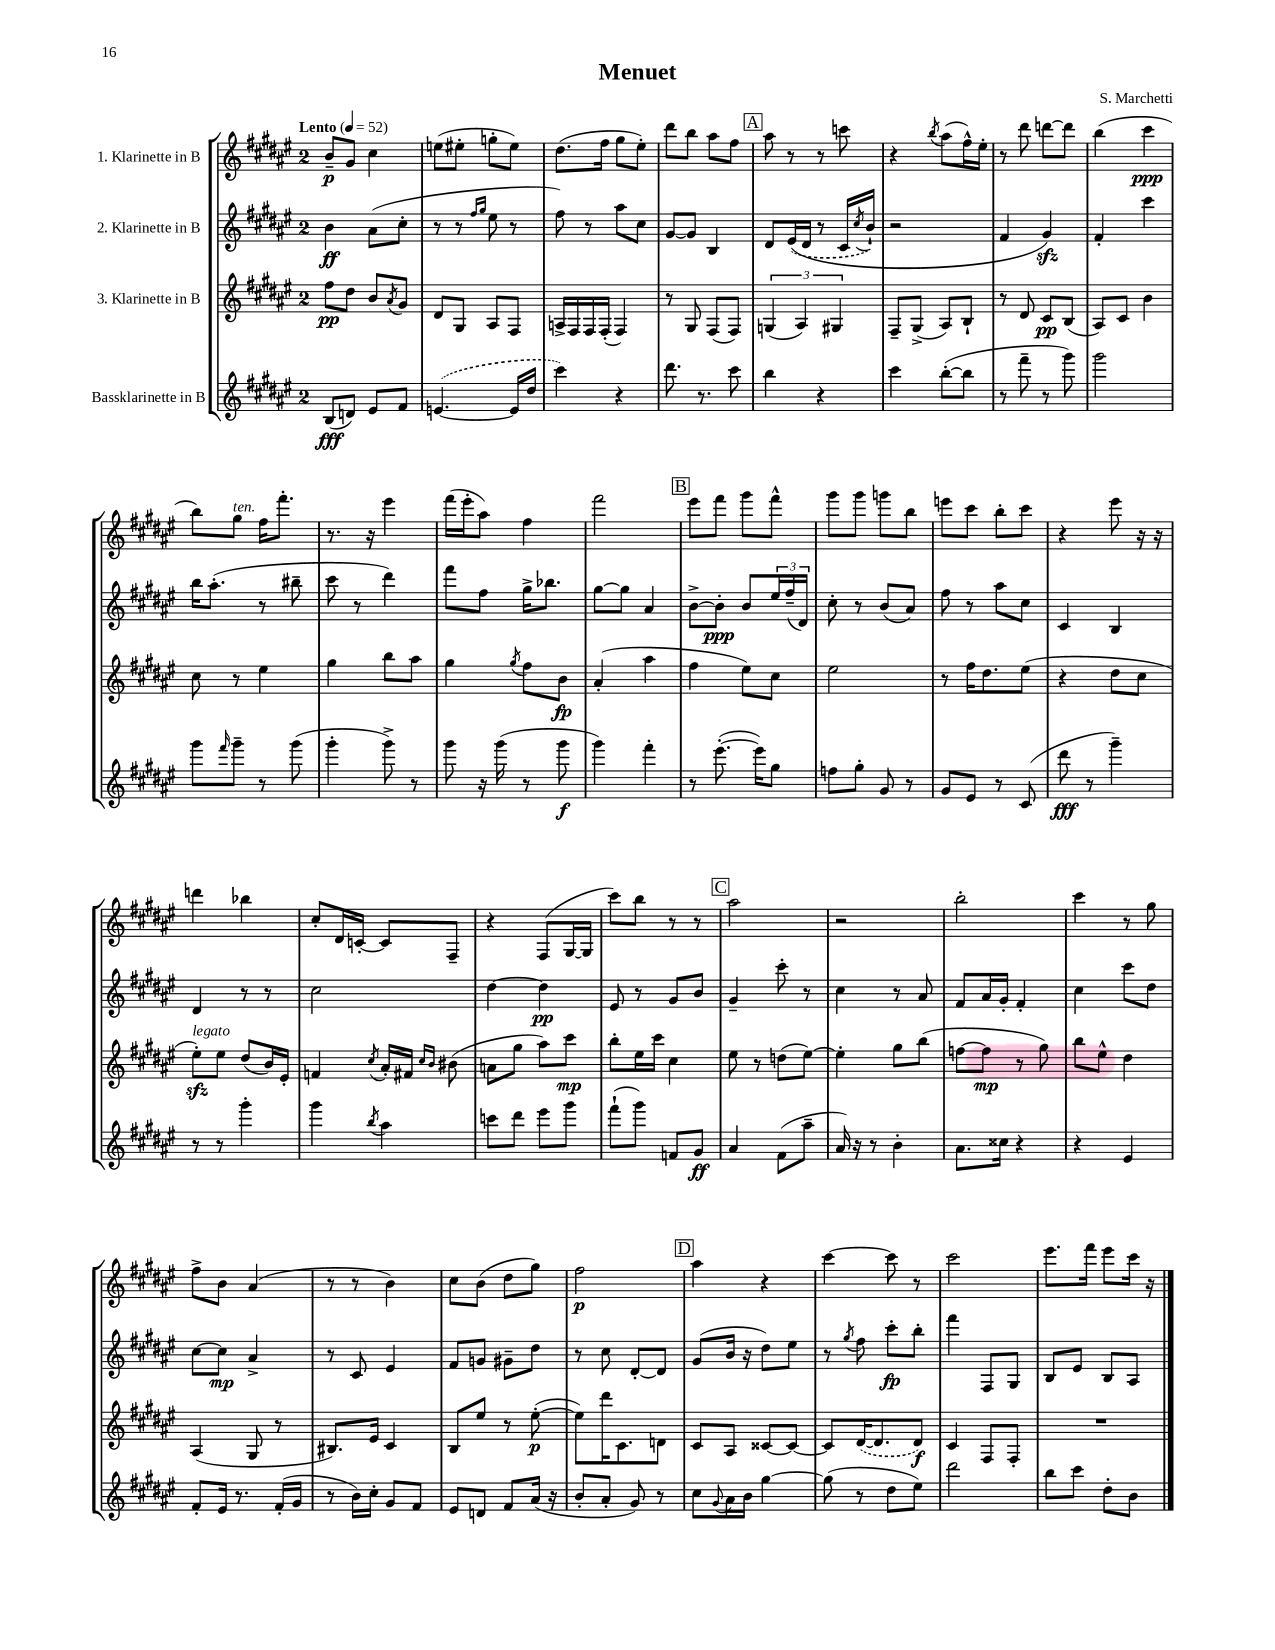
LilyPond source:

\header { title = "Menuet" composer = "S. Marchetti" }
<<
\new StaffGroup <<
\new Staff = "s0" \with { instrumentName = "1. Klarinette in B" } {
    \clef treble \key fis \major \once \override Staff.TimeSignature.style = #'single-digit \time 2/4 \tempo "Lento" 4 = 52
    b'8--\p gis'8 cis''4 |
    e''8( eis''8-. g''8-. eis''8) |
    dis''8.( fis''16 gis''8 eis''8-.) |
    dis'''8 b''8 ais''8 fis''8 |
    \mark \markup { \box "A" } ais''8 r8 r8 c'''8 |
    r4 \acciaccatura { b''8 } ais''8( fis''16-^) eis''16-. |
    r8 dis'''8 d'''8~ d'''8 |
    b''4( cis'''4\ppp |
    b''8) gis''8^\markup { \italic "ten." } fis''16 fis'''8.-. |
    r8. r16 eis'''4 |
    fis'''16( eis'''16-. ais''8) fis''4 |
    fis'''2 |
    \mark \markup { \box "B" } eis'''8 fis'''8 gis'''8 fis'''8-^ |
    gis'''8 gis'''8 g'''8 b''8 |
    e'''8 cis'''8 b''8-. cis'''8 |
    r4 eis'''8 r16 r16 |
    d'''4 bes''4 |
    cis''8-. dis'16 c'16~-. c'8 fis8-- |
    r4 fis8( gis16~ gis16 |
    cis'''8) b''8 r8 r8 |
    \mark \markup { \box "C" } ais''2 |
    r2 |
    b''2-. |
    cis'''4 r8 gis''8 |
    fis''8-> b'8 ais'4( |
    r8 r8 b'4) |
    cis''8 b'8( dis''8 gis''8) |
    fis''2\p |
    \mark \markup { \box "D" } ais''4 r4 |
    cis'''4~ cis'''8 r8 |
    cis'''2 |
    eis'''8. fis'''16 eis'''8 cis'''16 r16 \bar "|." |
}
\new Staff = "s1" \with { instrumentName = "2. Klarinette in B" } {
    \clef treble \key fis \major \once \override Staff.TimeSignature.style = #'single-digit \time 2/4
    b'4\ff ais'8( cis''8-. |
    r8 r8 \grace { fis''16 gis''16 } eis''8 r8 |
    fis''8) r8 ais''8 cis''8 |
    gis'8~ gis'8 b4 |
    \mark \markup { \box "A" } dis'8 \once \slurDashed eis'16(\( dis'16 r8 cis'16 \acciaccatura { cis''8 } b'16-!) |
    r2 |
    fis'4 gis'4\sfz\) |
    fis'4-. cis'''4 |
    b''16 ais''8.-.( r8 bis''8-- |
    cis'''8 r8 dis'''4) |
    fis'''8 fis''8 gis''16-> bes''8. |
    gis''8~ gis''8 ais'4 |
    \mark \markup { \box "B" } b'8~-> b'8-.\ppp b'8 \tuplet 3/2 { eis''16 fis''16--( dis'16) } |
    cis''8-. r8 b'8( ais'8) |
    fis''8 r8 ais''8 cis''8 |
    cis'4 b4 |
    dis'4 r8 r8 |
    cis''2 |
    dis''4~ dis''4\pp |
    eis'8 r8 gis'8 b'8 |
    \mark \markup { \box "C" } gis'4-- cis'''8-. r8 |
    cis''4 r8 ais'8 |
    fis'8 ais'16 gis'16-. fis'4-. |
    cis''4 cis'''8 dis''8 |
    cis''8~ cis''8\mp ais'4-> |
    r8 cis'8 eis'4 |
    fis'8 g'8 gis'8-- dis''8 |
    r8 cis''8 dis'8~-. dis'8 |
    \mark \markup { \box "D" } gis'8( b'16 r16 dis''8) eis''8 |
    r8 \acciaccatura { gis''8 } fis''8 cis'''8-.\fp b''8-. |
    fis'''4 fis8 gis8 |
    b8 eis'8 b8 ais8 \bar "|." |
}
\new Staff = "s2" \with { instrumentName = "3. Klarinette in B" } {
    \clef treble \key fis \major \once \override Staff.TimeSignature.style = #'single-digit \time 2/4
    fis''8\pp dis''8 b'8 \acciaccatura { ais'8 } gis'8 |
    dis'8 gis8 ais8 fis8 |
    a16-> fis16 fis16 fis16-.( fis4) |
    r8 gis8 fis8( fis8) |
    \mark \markup { \box "A" } \tuplet 3/2 { g4( ais4) gis4 } |
    fis8-- gis8->( ais8) b8-! |
    r8 dis'8 cis'8\pp b8( |
    ais8) cis'8 b'4 |
    cis''8 r8 eis''4 |
    gis''4 b''8 ais''8 |
    gis''4 \acciaccatura { gis''8 } fis''8 b'8\fp |
    ais'4-.( ais''4 |
    \mark \markup { \box "B" } fis''4 eis''8) cis''8 |
    eis''2 |
    r8 fis''16 dis''8. eis''8( |
    r4 dis''8 cis''8 |
    eis''8-.\sfz^\markup { \italic "legato" }) eis''8 dis''8( b'16) eis'16-. |
    f'4 \acciaccatura { cis''8 } ais'16-. fis'16 \grace { cis''16 b'16 } bis'8( |
    a'8 gis''8 ais''8) cis'''8\mp |
    b''8-. eis''16 cis'''16 cis''4 |
    \mark \markup { \box "C" } eis''8 r8 d''8( eis''8~) |
    eis''4-. gis''8 b''8( |
    f''8~ f''8\mp r8 gis''8) |
    b''8 eis''8-^ dis''4 |
    ais4( gis8 r8 |
    bis8.) eis'16 cis'4 |
    b8 eis''8 r8 eis''8~-.\p( |
    eis''8) dis'''16 cis'8. d'8 |
    \mark \markup { \box "D" } cis'8 ais8 cisis'8~ cisis'8~ |
    cisis'8 \once \slurDashed dis'16~( dis'8. dis'8\f) |
    cis'4 fis8 fis8-. |
    R2 \bar "|." |
}
\new Staff = "s3" \with { instrumentName = "Bassklarinette in B" } {
    \clef treble \key fis \major \once \override Staff.TimeSignature.style = #'single-digit \time 2/4
    b8\fff( d'8) eis'8 fis'8 |
    \once \slurDashed e'4.~( e'16 dis''16 |
    cis'''4) r4 |
    dis'''8. r8. cis'''8 |
    \mark \markup { \box "A" } b''4 r4 |
    cis'''4 b''8~-.( b''8 |
    r8 fis'''8-- r8 gis'''8) |
    gis'''2 |
    gis'''8 \grace { fis'''16 } gis'''8-- r8 gis'''8( |
    gis'''4-. gis'''8->) r8 |
    gis'''8 r16 gis'''16( r8 gis'''8\f |
    gis'''4) fis'''4-. |
    \mark \markup { \box "B" } r8 eis'''8.~-.( eis'''16) gis''8 |
    f''8 gis''8-. gis'8 r8 |
    gis'8 eis'8 r8 cis'8( |
    dis'''8\fff r8 gis'''4--) |
    r8 r8 gis'''4-. |
    gis'''4 \acciaccatura { b''8 } ais''4 |
    c'''8 dis'''8 eis'''8 gis'''8 |
    fis'''8-!( gis'''8) f'8 gis'8\ff |
    \mark \markup { \box "C" } ais'4 fis'8( ais''8-- |
    ais'16) r16 r8 b'4-. |
    ais'8. cisis''16 r4 |
    r4 eis'4 |
    fis'8-. eis'16 r8. fis'16-.( gis'16 |
    r8 b'16) cis''16-. gis'8 fis'8 |
    eis'8 d'8 fis'8 ais'16( r16 |
    b'8-. ais'8-. gis'8) r8 |
    \mark \markup { \box "D" } cis''8 \appoggiatura { gis'8 } ais'16 b'16 gis''4~ |
    gis''8( r8 dis''8 eis''8) |
    dis'''2 |
    b''8 cis'''8 dis''8-. b'8 \bar "|." |
}
>>
>>
\layout { \context { \Score \remove "Bar_number_engraver" } }
